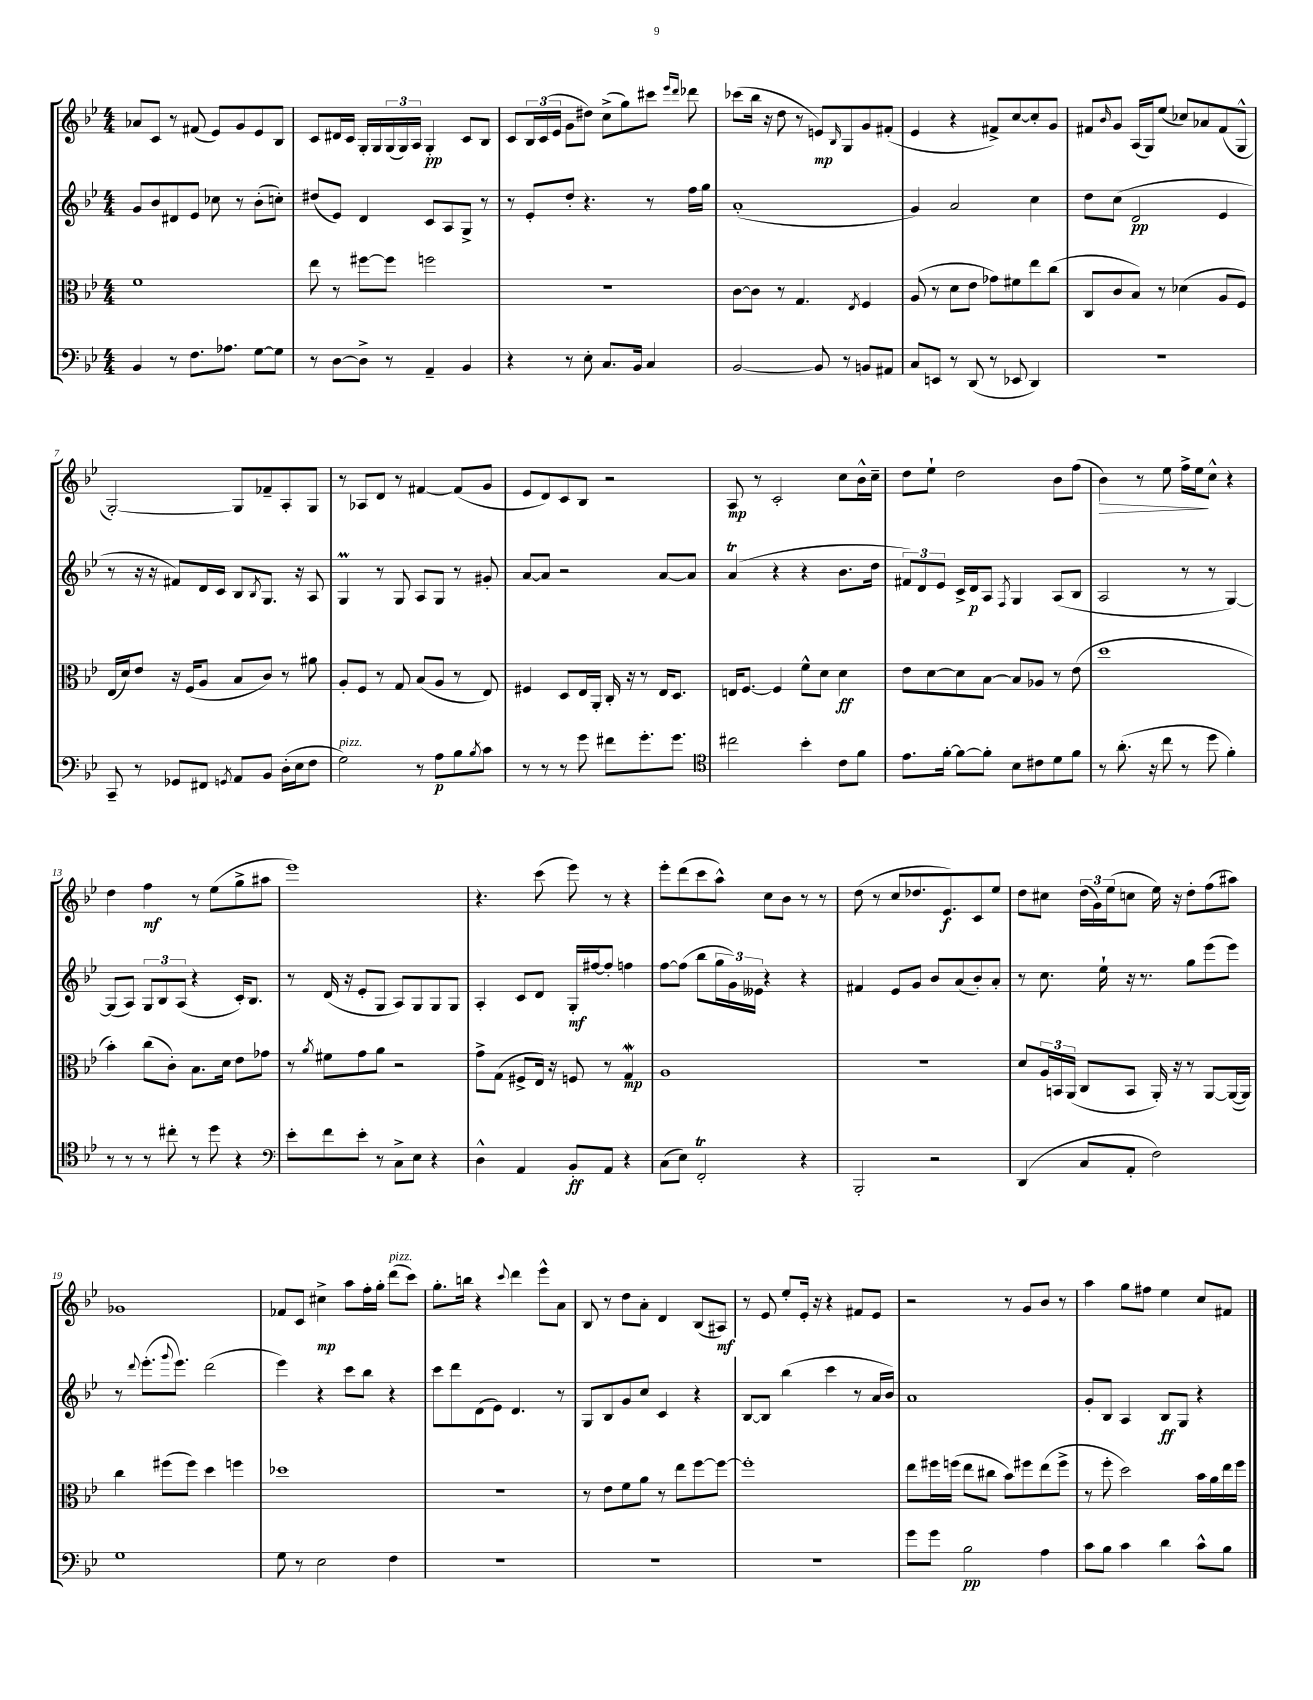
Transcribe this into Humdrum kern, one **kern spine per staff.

**kern	**kern	**kern	**kern
*staff4	*staff3	*staff2	*staff1
*clefF4	*clefC3	*clefG2	*clefG2
*k[b-e-]	*k[b-e-]	*k[b-e-]	*k[b-e-]
*M4/4	*M4/4	*M4/4	*M4/4
4BB-	1f	8g	8a-
.	.	8b-	8c
8r	.	8d#	8r
8.F	.	8e-	(8f#
.	.	8cc-	8e-)
8.A-	.	.	.
.	.	8r	8g
[8G	.	(8b-'	8e-
8G]	.	8cc')	8B-
=	=	=	=
8r	8ee-	(8dd#	8c
[8D	8r	8e-)	16d#
.	.	.	16c
8D^]	[8ff#	4d	16G'
.	.	.	16G
8r	8ff#]	.	(24G
.	.	.	24G)
.	.	.	24A
4AA~	2ff	8c	4G'
.	.	8A	.
4BB-	.	8G^	8c
.	.	8r	8B-
=	=	=	=
4r	1r	8r	8c
.	.	8e-'	24B-
.	.	.	(24c
.	.	.	24e-
8r	.	8dd'	8g
8E-'	.	4.r	8dd#)
8.C	.	.	(8cc^
.	.	.	8gg)
16BB-	.	.	.
4C	.	8r	8ccc#
.	.	.	16qqeee-
.	.	.	16qqddd
.	.	16ff	8ddd-
.	.	16gg	.
=	=	=	=
[2BB-	[8c	(1a'	(8ccc-
.	8c]	.	16bb-
.	.	.	16r
.	8r	.	8dd
.	4.G	.	8r
8BB-]	.	.	8e)
.	.	.	16qqB-
8r	.	.	8G
.	8qE-	.	.
8BB	4F	.	8g
8AA#	.	.	(8f#'
=	=	=	=
8C	(8A	4g)	4e-
8EE	8r	.	.
8r	8d	2a	4r
(8DD	8e-	.	.
8r	8g-)	.	8f#^)
8EE-	8f#	.	[8cc
4DD)	8ee-	4cc	8cc']
.	(8cc	.	8g
=	=	=	=
1r	8C	8dd	8f#
.	.	.	16qqb-
.	8c	(8cc	8g
.	8B-)	2d	(16A
.	.	.	16G)
.	8r	.	(8ee-
.	(4d-	.	8cc-)
.	.	.	8a-
.	8A	4e-	(8f#
.	8F)	.	8G^^
=	=	=	=
8CC~	(16E-	8r	[2G')
.	16d)	.	.
8r	8e-	16r	.
.	.	16r	.
8GG-	16r	8f#)	.
.	(16F	.	.
8FF#	8A	16d	.
.	.	16c	.
8qGG	.	.	.
8AA	8B-	8B-	8G]
.	.	8qB-	.
8BB-	8c)	8.G	8f-~
(16D'	8r	.	8A'
16E-	.	16r	.
8F	8a#	8A	8G
=	=	=	=
2G)	8A'	4G	8r
.	8F	.	8A-
.	8r	8r	8d
.	8G	8G	8r
8r	(8B-	8A	[4f#
8A	8A	8G	.
8B-	8r	8r	(8f#]
8qB-	.	.	.
8c	8E-)	8g#'	8g
=	=	=	=
8r	4F#	[8a	8e-
8r	.	8a]	8d)
8r	8D	2r	8c
8g	16E-	.	8B-
.	16AA'	.	.
8f#	16C'	.	2r
.	16r	.	.
8.g'	8r	.	.
.	16E-	[8a	.
8.g	8.D	.	.
.	.	8a]	.
=	=	=	=
*clefC4	*	*	*
2cc#	16E	(4a	8A
.	[8.F	.	.
.	.	.	8r
.	4F]	4r	2c'
4b-'	8f^^	4r	.
.	8d	.	.
8c	4d	8.b-	8cc
8f	.	.	16b-^^
.	.	16dd	16cc~
=	=	=	=
8.e-	8e-	12f#)	8dd
.	.	12d	.
.	[8d	.	8ee-`
.	.	12e-	.
[16f'	.	.	.
8f_	8d]	16c^	2dd
.	.	16d	.
8f']	[8B-	8A	.
.	.	8qF	.
8B-	8B-]	4G	.
8c#	8A-	.	.
8d	8r	(8A	8b-
8f	(8e-	8B-	(8ff
=	=	=	=
8r	1dd	2A	4b-)
(8.a'	.	.	.
.	.	.	8r
16r	.	.	.
8cc	.	.	8ee-
8r	.	8r	16ff^
.	.	.	16ee-
8dd	.	8r	8cc^^
4f')	.	[4G)	4r
=	=	=	=
8r	4b-')	(8G]	4dd
8r	.	8A)	.
8r	(8cc	12G	4ff
.	.	12B-	.
8cc#'	8c')	.	.
.	.	(12A	.
8r	8.B-	4r	8r
8dd	.	.	(8ee-
.	16d	.	.
4r	8e-	16c')	8gg^
.	.	8.B-	.
.	8g-	.	8aa#
=	=	=	=
*clefF4	*	*	*
8e-'	8r	8r	1eee-)
.	8qa	.	.
8f	8f#	(16d	.
.	.	16r	.
8e-'	8g	8e-'	.
8r	8a	8G	.
8C^	2r	8A)	.
8E-	.	8G	.
4r	.	8G	.
.	.	8G	.
=	=	=	=
4D^^	8g^	4A'	4.r
.	(8G	.	.
4AA	8F#^	8c	.
.	16E-)	8d	(8ccc
.	16r	.	.
8BB-'	8F	16G'	8eee-)
.	.	[16ff#	.
8AA	8r	8ff#']	8r
4r	4G	4ff	4r
=	=	=	=
(8C	1A	[8ff	8eee-'
8E-)	.	(8ff]	(8ddd
2FF'	.	8bb-	8ccc
.	.	24gg	8aa^^)
.	.	24g)	.
.	.	24e--	.
.	.	4r	8cc
.	.	.	8b-
4r	.	4r	8r
.	.	.	8r
=	=	=	=
2BBB-'	1r	4f#	(8dd
.	.	.	8r
.	.	8e-	8cc
.	.	8g	8.dd-
2r	.	8b-	.
.	.	.	8.e-)
.	.	(8a	.
.	.	8b-')	8c
.	.	8a'	8ee-
=	=	=	=
(4DD	8d	8r	8dd
.	24A	8.cc	8cc#
.	24BB	.	.
.	(24AA	.	.
8C	8C	.	(24dd
.	.	.	24g)
.	.	16ee-`	.
.	.	.	(24ee-
8AA'	8BB	16r	8cc
.	.	8.r	.
2F)	16AA')	.	16ee-)
.	16r	.	16r
.	8r	8gg	8dd'
.	[8AA	(8eee-	(8ff
.	(16AA_	8eee-)	8aa#)
.	16AA])	.	.
=	=	=	=
1G	4cc	8r	1g-
.	.	8qqddd	.
.	.	(8.eee-'	.
.	(8ff#	.	.
.	.	8qqggg	.
.	.	8.eee-)	.
.	8ff#)	.	.
.	4dd	(2ddd	.
.	4ff	.	.
=	=	=	=
8G	1dd-	4eee-)	8f-
8r	.	.	8c
2E-	.	4r	4cc#^
.	.	8ccc	8aa
.	.	8bb-	16ff'
.	.	.	16gg'
4F	.	4r	(8ddd
.	.	.	8ccc)
=	=	=	=
1r	1r	8ccc	8.gg'
.	.	8ddd	.
.	.	.	16bb
.	.	(8d	4r
.	.	8e-)	.
.	.	.	8qqccc
.	.	4.d	4ddd
.	.	.	8eee-^^
.	.	8r	8a
=	=	=	=
1r	8r	8G	8B-
.	8e-	8B-	8r
.	8f	8g	8dd
.	8a	8cc	8a'
.	8r	4c	4d
.	8ee-	.	.
.	[8ff	4r	(8B-
.	8ff_	.	8A#)
=	=	=	=
1r	1ff']	[8B-	8r
.	.	8B-]	8e-
.	.	(4bb-	8ee-'
.	.	.	16e-'
.	.	.	16r
.	.	4ccc	4r
.	.	8r	8f#
.	.	16a	8e-
.	.	16b-)	.
=	=	=	=
8g	8ee-	1a	2r
8g	16ff#	.	.
.	(16ff	.	.
2B-	8ee-	.	.
.	8cc#	.	.
.	8b-)	.	8r
.	8ff#	.	8g
4A	(8ee-	.	8b-
.	8ff#^	.	8r
=	=	=	=
8c	8r	8g'	4aa
8B-	8ff'	8B-	.
4c	2dd)	4A	8gg
.	.	.	8ff#
4d	.	8B-	4ee-
.	.	8G	.
8c^^	16b-	4r	8cc
.	16a	.	.
8B-	16ee-	.	8f#
.	16ff	.	.
==	==	==	==
*-	*-	*-	*-
